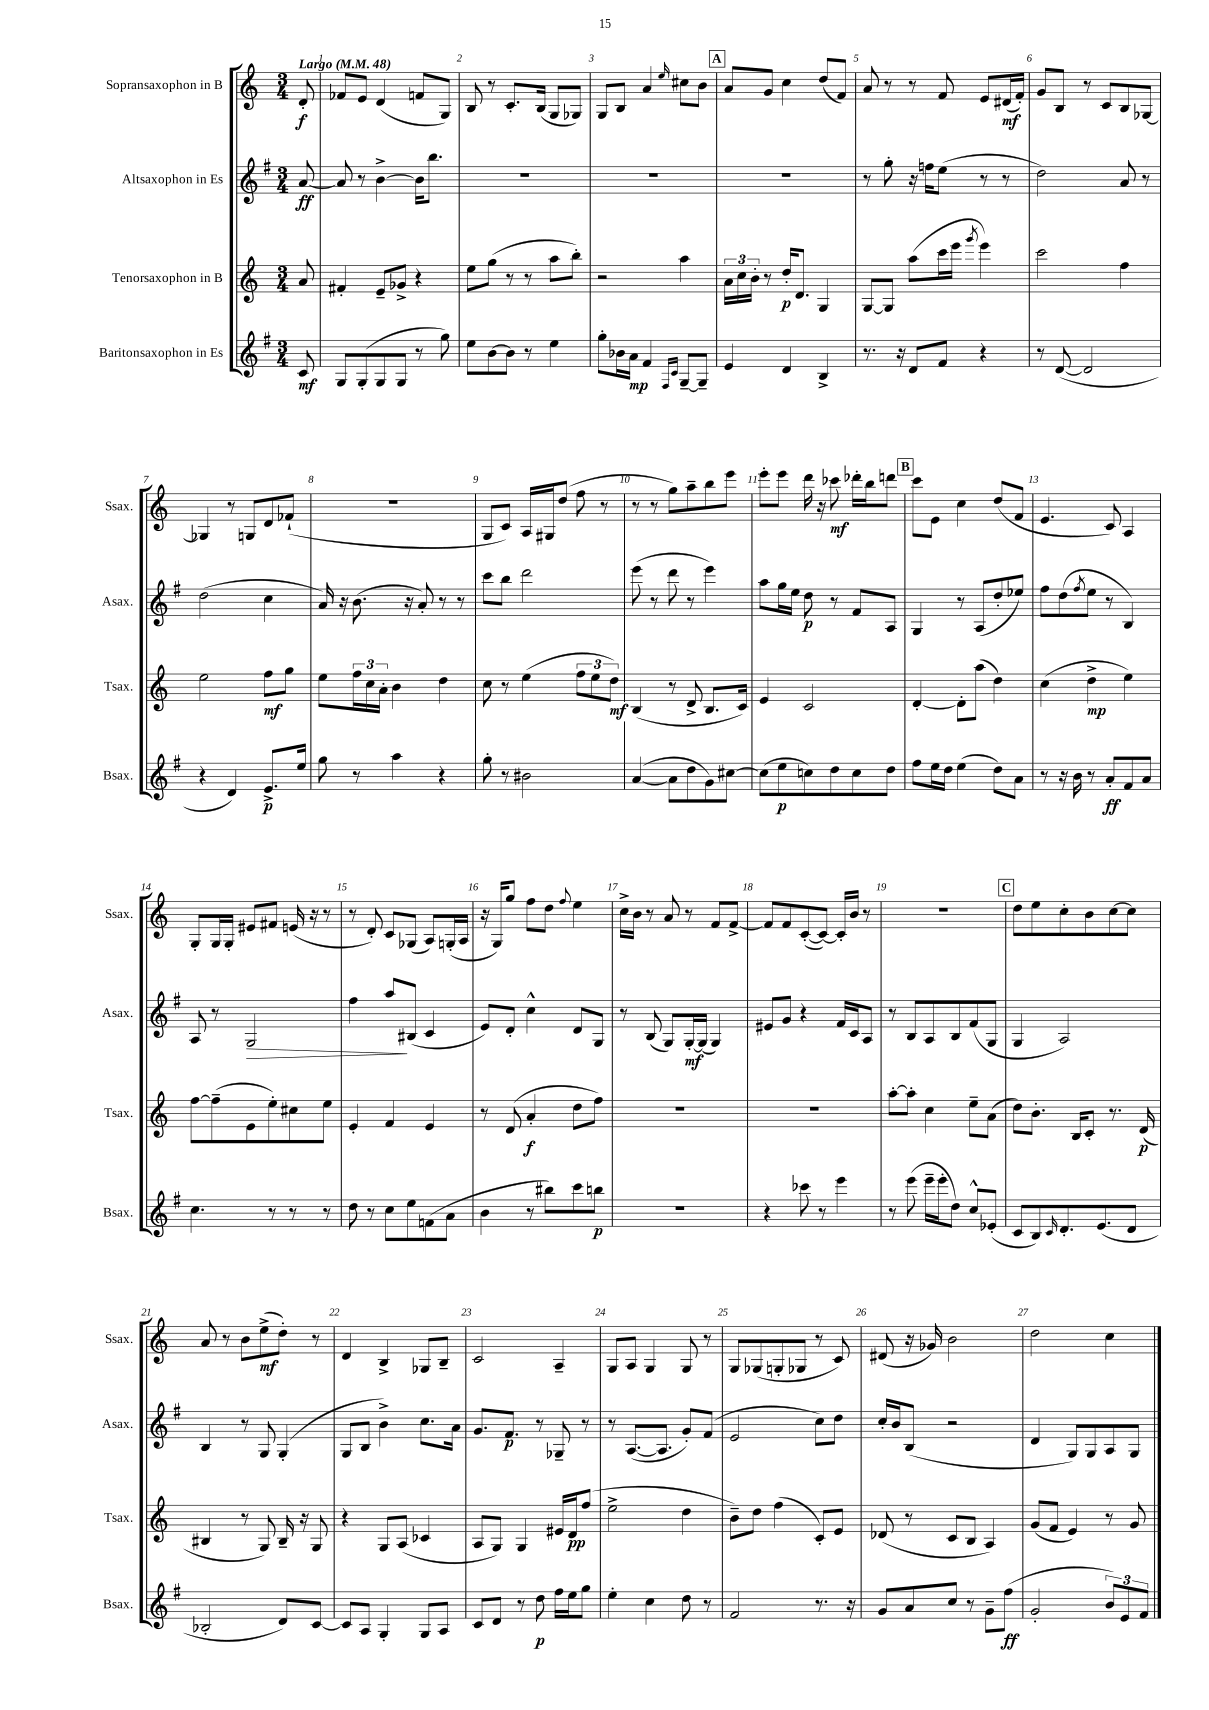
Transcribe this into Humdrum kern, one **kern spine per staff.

**kern	**kern	**kern	**kern
*staff4	*staff3	*staff2	*staff1
*clefG2	*clefG2	*clefG2	*clefG2
*k[f#]	*k[]	*k[f#]	*k[]
*M3/4	*M3/4	*M3/4	*M3/4
*MM48	*MM48	*MM48	*MM48
8c	8a	[8a	8d'
=	=	=	=
8G	4f#'	8a]	8f-
(8G'	.	8r	8e
8G	8e~	[4b^	(4d
8G	8g-^	.	.
8r	4r	16b]	8f
.	.	8.bb	.
8gg)	.	.	8G)
=	=	=	=
8ee	8ee	2.r	8B
[8b	(8gg	.	8r
8b]	8r	.	8.c'
8r	8r	.	.
.	.	.	(16B
4ee	8aa	.	8G
.	8bb')	.	8G-)
=	=	=	=
8gg'	2r	2.r	8G
16b-	.	.	8B
16a	.	.	.
4f#	.	.	4a
16qqF#	.	.	.
16qqc	.	.	16qqee
[8G~	4aa	.	8cc#
8G~]	.	.	8b
=	=	=	=
4e	24a	2.r	8a
.	24cc	.	.
.	24b'	.	.
.	8r	.	8g
4d	16dd'	.	4cc
.	8.d	.	.
4B^	4G	.	(8dd
.	.	.	8f)
=	=	=	=
8.r	[8G	8r	8a
.	8G]	8gg'	8r
16r	.	.	.
8d	(8aa	16r	8r
.	.	16ff	.
8f#	16ccc	(8ee	8f
.	16eee	.	.
.	8qggg	.	.
4r	4eee)	8r	8e
.	.	8r	(16d#
.	.	.	16f')
=	=	=	=
8r	2ccc	2dd)	8g
([8d	.	.	8B
2d]	.	.	8r
.	.	.	8c
.	4ff	8a	8B
.	.	8r	[8G-
=	=	=	=
4r	2ee	(2dd	4G-]
4d)	.	.	8r
.	.	.	8G
8.e^	8ff	4cc	8d
.	8gg	.	(8f-`
16ee	.	.	.
=	=	=	=
8gg	8ee	16a)	2.r
.	.	16r	.
8r	24ff	(8.b	.
.	24cc	.	.
.	24a'	.	.
4aa	4b	.	.
.	.	16r	.
.	.	8a')	.
4r	4dd	8r	.
.	.	8r	.
=	=	=	=
8gg'	8cc	8ccc	8G
8r	8r	8bb	8c)
2b#	(4ee	2ddd	16A
.	.	.	16G#
.	.	.	(8dd
.	12ff	.	8ff
.	12ee	.	.
.	.	.	8r
.	12dd)	.	.
=	=	=	=
([4a	(4B	(8eee	8r
.	.	8r	8r
8a]	8r	8ddd	8gg)
8dd	8d^	8r	8aa~
8g)	8.B	4eee)	8bb
[8cc#	.	.	8eee
.	16c)	.	.
=	=	=	=
(8cc#]	4e	8aa	8eee'
8ee	.	16gg	8eee
.	.	16ee	.
8cc)	2c	8dd	16ddd
.	.	.	16r
8dd	.	8r	8ccc-
8cc	.	8f#	16ddd-'
.	.	.	16bb
8dd	.	8A	8ddd
=	=	=	=
8ff#	[4d'	4G	8ccc
16ee	.	.	8e
16dd	.	.	.
(4ee	8d']	8r	4cc
.	(8aa	(8A	.
8dd)	4dd)	8dd'	(8dd
8a	.	8ee-)	8f
=	=	=	=
8r	(4cc	8ff#	4.e
16r	.	(8dd	.
16b	.	.	.
.	.	8qff#	.
8r	4dd^	8ee	.
8a'	.	8r	8c)
8f#	4ee)	4B)	4A
8a	.	.	.
=	=	=	=
4.cc	[8ff	8A	8G'
.	(8ff~]	8r	16G
.	.	.	16G'
.	8e	2G	8e#
8r	8ee')	.	8f#
8r	8cc#	.	(16e
.	.	.	16r
8r	8ee	.	8r
=	=	=	=
8dd	4e'	4ff#	8r
8r	.	.	8d')
8cc	4f	8aa	8c
8ee	.	(8B#	(8G-
(8f	4e	4c	8A)
8a	.	.	(16G'
.	.	.	16A
=	=	=	=
4b	8r	8e)	16r
.	.	.	16G)
.	(8d	8d'	8gg
8r	4a'	4cc^^	8ff
8bb#)	.	.	8dd
.	.	.	8qqff
8ccc	8dd	8d	4ee
8bb	8ff)	8G	.
=	=	=	=
2.r	2.r	8r	16cc^
.	.	.	16b
.	.	(8B	8r
.	.	8G)	8a
.	.	[16G'	8r
.	.	(16G]	.
.	.	4G)	8f
.	.	.	[8f^
=	=	=	=
4r	2.r	8e#	8f]
.	.	8g	8f
8ccc-	.	4r	([8c'
8r	.	.	8c_)
4eee	.	16f#	16c']
.	.	16c	16b
.	.	8A	8r
=	=	=	=
8r	[8aa'	8r	2.r
(8eee	8aa']	8B	.
16eee~	4cc	8A	.
16eee'	.	.	.
8dd)	.	8B	.
8cc^^	8ee~	(8f#	.
(8e-'	(8a	8G	.
=	=	=	=
8c	8dd)	4G	8dd
8B)	8.b'	.	8ee
16qqc	.	.	.
8.d'	.	2A)	8cc'
.	16B	.	.
.	8c'	.	8b
(8.e	.	.	.
.	8.r	.	[8cc
8d	.	.	8cc]
.	(16d	.	.
=	=	=	=
2B-'	4B#	4B	8a
.	.	.	8r
.	8r	8r	8b
.	8G)	8G	(8ee^
8d)	16B#~	(4G'	8dd')
.	16r	.	.
[8c	8G	.	8r
=	=	=	=
8c]	4r	8G	4d
8A	.	8B	.
4G'	8G	4b^)	4B^
.	(8A	.	.
8G	4c-	8.cc	8G-
8A	.	.	8B~
.	.	16a	.
=	=	=	=
8c	8A	8.g	2c
8d	8G)	.	.
.	.	8.f#	.
8r	4G	.	.
8dd	.	8r	.
16ff#	16e#	8G-~	4A~
16ee	16d	.	.
8gg	(8ff	8r	.
=	=	=	=
4ee'	2ee^	8r	8G
.	.	([8.A	8A
4cc	.	.	4G
.	.	8.A]	.
8dd	4dd	8g')	8G
8r	.	(8f#	8r
=	=	=	=
2f#	8b~)	2e	8G
.	8dd	.	(8G-
.	(4ff	.	8G'
.	.	.	8G-
8.r	8c')	8cc)	8r
.	8e	8dd	8c)
16r	.	.	.
=	=	=	=
8g	(8d-	16cc'	(8d#
.	.	16b	.
8a	8r	(8B	16r
.	.	.	16g-)
8cc	8c	2r	2b
8r	8B	.	.
8g~	4A)	.	.
(8ff#	.	.	.
=	=	=	=
2g'	(8g	4d	2dd
.	8f	.	.
.	4e)	8G)	.
.	.	8G	.
12b)	8r	8A	4cc
12e	.	.	.
.	8g	8G	.
12f#	.	.	.
==	==	==	==
*-	*-	*-	*-
